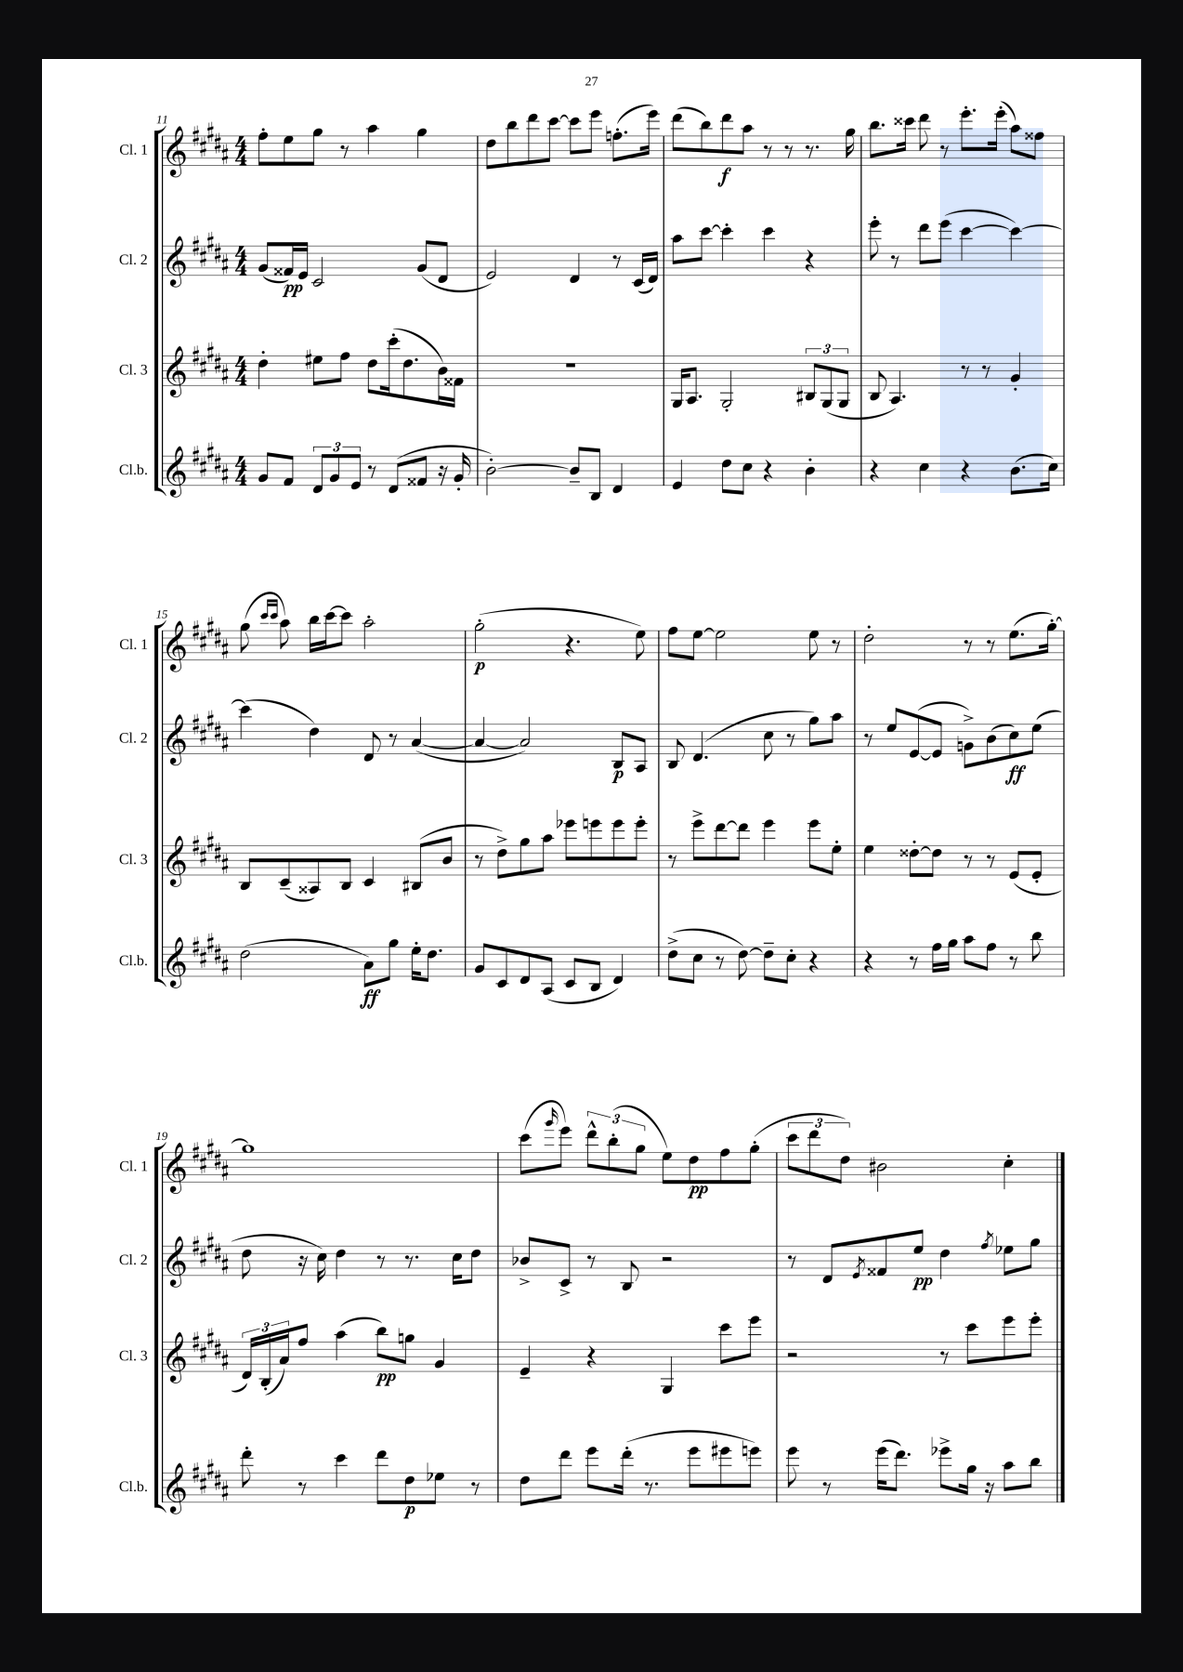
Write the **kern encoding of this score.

**kern	**dynam	**kern	**dynam	**kern	**dynam	**kern	**dynam
*part4	*part4	*part3	*part3	*part2	*part2	*part1	*part1
*staff4	*staff4	*staff3	*staff3	*staff2	*staff2	*staff1	*staff1
*I"Cl.b.	*	*I"Cl. 3	*	*I"Cl. 2	*	*I"Cl. 1	*
*I'Cl.b.	*	*I'Cl. 3	*	*I'Cl. 2	*	*I'Cl. 1	*
*clefG2	*	*clefG2	*	*clefG2	*	*clefG2	*
*k[f#c#g#d#a#]	*	*k[f#c#g#d#a#]	*	*k[f#c#g#d#a#]	*	*k[f#c#g#d#a#]	*
*M4/4	*	*M4/4	*	*M4/4	*	*M4/4	*
=11	=11	=11	=11	=11	=11	=11	=11
8g#/L	.	4dd#'\	.	(8g#/L	.	8ff#'\L	.
8f#/J	.	.	.	16f##X/L)	pp	8ee\	.
.	.	.	.	16e/JJ	.	.	.
12d#/L	.	8ee#X\L	.	2c#/	.	8gg#\J	.
12g#/	.	.	.	.	.	.	.
.	.	8ff#\J	.	.	.	8r	.
12e/J	.	.	.	.	.	.	.
8r	.	8dd#\L	.	.	.	4aa#\	.
(8d#/L	.	(16ccc#'\k	.	.	.	.	.
.	.	8.dd#\	.	.	.	.	.
8f##X/J	.	.	.	(8g#/L	.	4gg#\	.
16r	.	16b\L)	.	8d#/J	.	.	.
16g#'/	.	16f##X\JJ	.	.	.	.	.
=12	=12	=12	=12	=12	=12	=12	=12
[2b'\)	.	1r	.	2e/)	.	8dd#\L	.
.	.	.	.	.	.	8bb\	.
.	.	.	.	.	.	8ddd#\	.
.	.	.	.	.	.	[8ccc#\J	.
8b~/L]	.	.	.	4d#/	.	8ccc#\L]	.
8B/J	.	.	.	.	.	8eee\J	.
4d#/	.	.	.	8r	.	(8.ffn'\L	.
.	.	.	.	(16c#/LL	.	.	.
.	.	.	.	16d#/JJ)	.	16eee\Jk)	.
=13	=13	=13	=13	=13	=13	=13	=13
4e/	.	16G#/KL	.	8aa#\L	.	(8ddd#\L	.
.	.	8.A#/J	.	.	.	.	.
.	.	.	.	[8ccc#\J	.	8bb\)	.
8dd#\L	.	2G#'/	.	4ccc#'\]	.	8ddd#\	f
8cc#\J	.	.	.	.	.	8aa#\J	.
4r	.	.	.	4ccc#\	.	8r	.
.	.	.	.	.	.	8r	.
4b'\	.	12B#X/L	.	4r	.	8.r	.
.	.	(12G#/	.	.	.	.	.
.	.	12G#/J	.	.	.	.	.
.	.	.	.	.	.	16gg#\	.
=14	=14	=14	=14	=14	=14	=14	=14
4r	.	8B/	.	8eee'\	.	8.bb\L	.
.	.	4.A#/)	.	8r	.	.	.
.	.	.	.	.	.	16ccc##X\Jk	.
4cc#\	.	.	.	8ddd#\L	.	8ddd#\	.
.	.	.	.	(8eee\J	.	8r	.
4r	.	8r	.	[4ccc#\	.	8.eee'\L	.
.	.	8r	.	.	.	.	.
.	.	.	.	.	.	(16eee'\Jk	.
(8.b\L	.	4g#'/	.	4ccc#\_)	.	8aa#\L)	.
.	.	.	.	.	.	8ff##X\J	.
16cc#\Jk)	.	.	.	.	.	.	.
!!LO:LB:g=z
=15	=15	=15	=15	=15	=15	=15	=15
(2dd#\	.	8B/L	.	(4ccc#\]	.	(8gg#\	.
.	.	.	.	.	.	16qqccc#/LL	.
.	.	.	.	.	.	16qqccc#/JJ	.
.	.	(8c#~/	.	.	.	8aa#\)	.
.	.	8A##X/)	.	4dd#\)	.	16bb\LL	.
.	.	.	.	.	.	[16ccc#\J	.
.	.	8B/J	.	.	.	8ccc#\J]	.
8a#\L)	ff	4c#/	.	8d#/	.	2aa#'\	.
8gg#\J	.	.	.	8r	.	.	.
16ee'\KL	.	(8B#X/L	.	([4a#/	.	.	.
8.dd#\J	.	.	.	.	.	.	.
.	.	8b/J	.	.	.	.	.
=16	=16	=16	=16	=16	=16	=16	=16
8g#/L	.	8r	.	4a#/_	.	(2gg#'\	p
8c#/	.	8dd#^\L)	.	.	.	.	.
8d#/	.	8gg#\	.	2a#/])	.	.	.
(8A#/J	.	8aa#\J	.	.	.	.	.
8c#/L	.	8eee-X\L	.	.	.	4.r	.
8B/J	.	8eeen\	.	.	.	.	.
4d#/)	.	8eee\	.	8B/L	p	.	.
.	.	8eee'\J	.	8A#/J	.	8ee\)	.
=17	=17	=17	=17	=17	=17	=17	=17
(8dd#^\L	.	8r	.	8B/	.	8ff#\L	.
8cc#\J	.	8eee^\L	.	(4.d#/	.	[8ee\J	.
8r	.	[8ddd#\	.	.	.	2ee\]	.
[8dd#\)	.	8ddd#\J]	.	.	.	.	.
8dd#~\L]	.	4eee\	.	8cc#\	.	.	.
8cc#'\J	.	.	.	8r	.	.	.
4r	.	8eee\L	.	8gg#\L)	.	8ee\	.
.	.	8ee'\J	.	8aa#\J	.	8r	.
=18	=18	=18	=18	=18	=18	=18	=18
4r	.	4ee\	.	8r	.	2dd#'\	.
.	.	.	.	8ee/L	.	.	.
8r	.	[8dd##X'\L	.	([8e/	.	.	.
16ff#\LL	.	8dd##\J]	.	8e/J]	.	.	.
16gg#\JJ	.	.	.	.	.	.	.
8aa#\L	.	8r	.	8gn^\L)	.	8r	.
8ff#\J	.	8r	.	(8b\	.	8r	.
8r	.	(8e/L	.	8cc#\)	ff	(8.ee\L	.
8bb\	.	8e'/J	.	(8ee\J	.	.	.
.	.	.	.	.	.	[16gg#'\Jk)	.
!!LO:LB:g=z
=19	=19	=19	=19	=19	=19	=19	=19
8ddd#'\	.	24d#/LL)	.	8dd#\	.	1gg#]	.
.	.	(24B'/	.	.	.	.	.
.	.	24a#/J)	.	.	.	.	.
8r	.	8ff#/J	.	16r	.	.	.
.	.	.	.	16cc#\)	.	.	.
4ccc#\	.	(4aa#\	.	4dd#\	.	.	.
8ddd#\L	.	8bb\L)	pp	8r	.	.	.
8dd#\	p	8ggn\J	.	8.r	.	.	.
8ee-X\J	.	4g#/	.	.	.	.	.
.	.	.	.	16cc#\KL	.	.	.
8r	.	.	.	8dd#\J	.	.	.
=20	=20	=20	=20	=20	=20	=20	=20
8dd#\L	.	4e~/	.	8b-X^/L	.	(8ccc#\L	.
.	.	.	.	.	.	16qqggg#/	.
8ddd#\J	.	.	.	8c#^/J	.	8eee\J)	.
8eee\L	.	4r	.	8r	.	12ddd#^^\L	.
.	.	.	.	.	.	(12bb'\	.
(16ddd#'\Jk	.	.	.	8B/	.	.	.
.	.	.	.	.	.	12gg#\J	.
8.r	.	.	.	.	.	.	.
.	.	4G#/	.	2r	.	8ee\L)	.
8eee\L	.	.	.	.	.	8dd#\	pp
8eee#X\	.	8ccc#\L	.	.	.	8ff#\	.
8eeen\J)	.	8eee\J	.	.	.	(8gg#'\J	.
=21	=21	=21	=21	=21	=21	=21	=21
8eee\	.	2r	.	8r	.	12ccc#\L	.
.	.	.	.	.	.	12ddd#\	.
8r	.	.	.	8d#/L	.	.	.
.	.	.	.	.	.	12dd#\J)	.
.	.	.	.	8qe/	.	.	.
(16eee\KL	.	.	.	8f##X/	.	2b#X\	.
8.ddd#\J)	.	.	.	.	.	.	.
.	.	.	.	8ee/J	pp	.	.
8eee-X^\L	.	8r	.	4dd#\	.	.	.
16gg#\Jk	.	8ccc#\L	.	.	.	.	.
16r	.	.	.	.	.	.	.
.	.	.	.	8qff#/	.	.	.
8aa#\L	.	8eee\	.	8ee-X\L	.	4cc#'\	.
8bb\J	.	8eee'\J	.	8gg#\J	.	.	.
==	==	==	==	==	==	==	==
*-	*-	*-	*-	*-	*-	*-	*-
